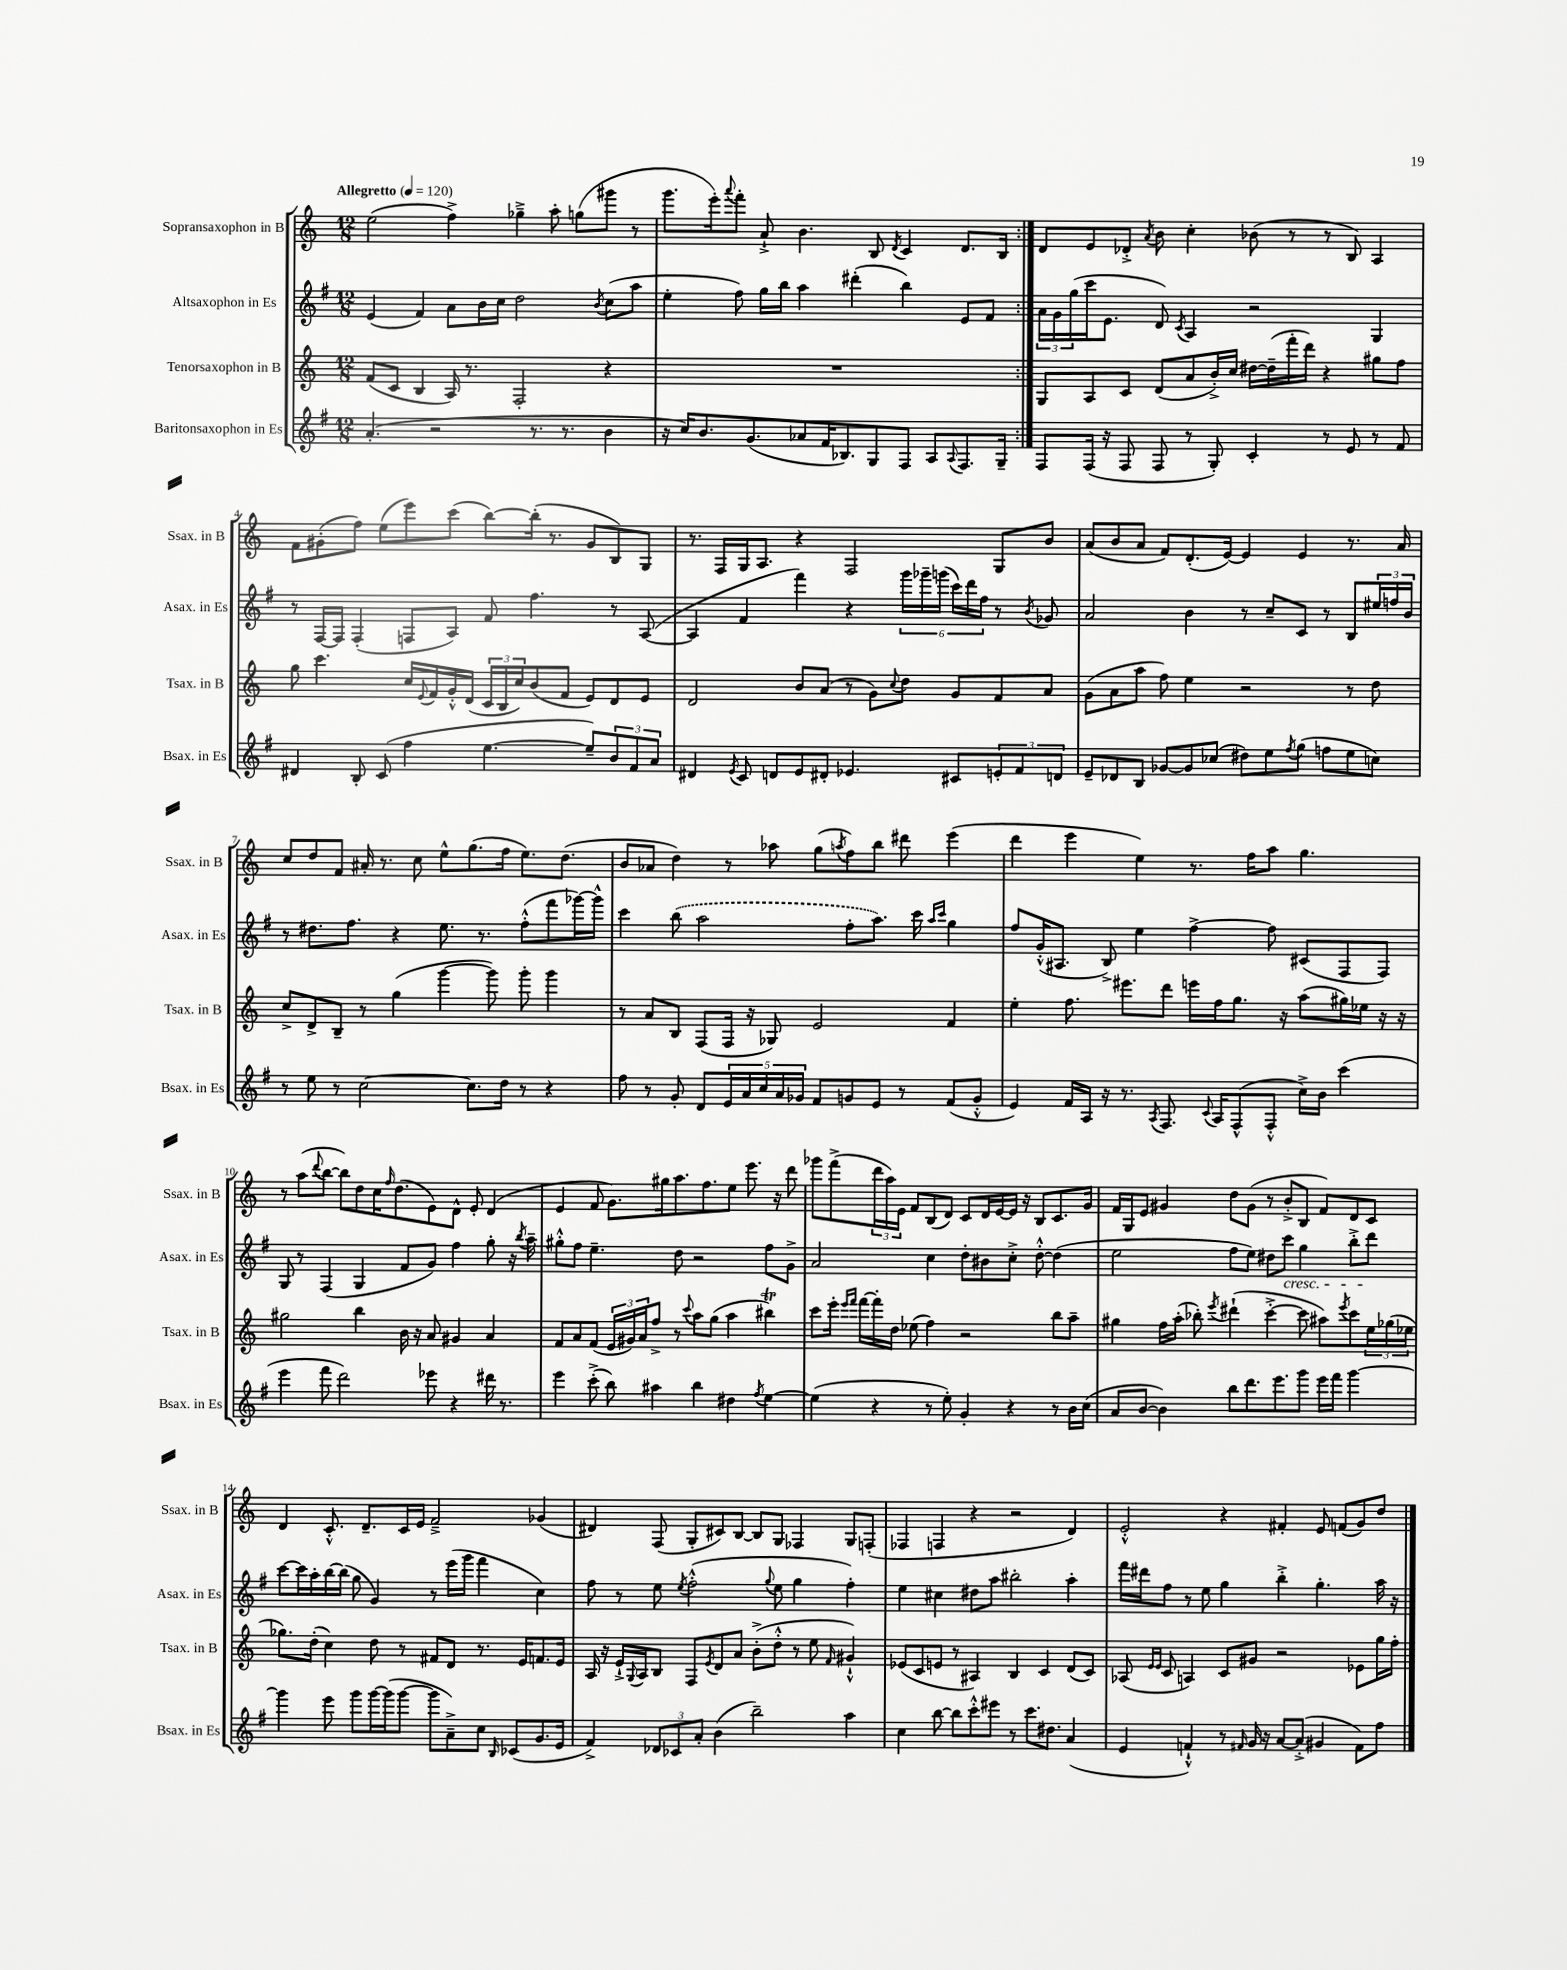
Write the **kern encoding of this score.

**kern	**kern	**kern	**kern
*part4	*part3	*part2	*part1
*staff4	*staff3	*staff2	*staff1
*I"Baritonsaxophon in Es	*I"Tenorsaxophon in B	*I"Altsaxophon in Es	*I"Sopransaxophon in B
*I'Bsax. in Es	*I'Tsax. in B	*I'Asax. in Es	*I'Ssax. in B
*clefG2	*clefG2	*clefG2	*clefG2
*k[f#]	*k[]	*k[f#]	*k[]
*M12/8	*M12/8	*M12/8	*M12/8
*MM120	*MM120	*MM120	*MM120
=1	=1	=1	=1
!	!	!	!LO:TX:a:B:t=Allegretto
(4.a'/	(8f/L	(4e/	(2ee\
.	8c/J	.	.
.	4B/	4f#/)	.
2r	.	.	.
.	16A/)	8a\L	4ff^\)
.	8.r	.	.
.	.	16b\L	.
.	.	16cc\JJ	.
.	2F'/	2dd\	4gg-X~^\
8.r	.	.	.
.	.	.	8aa'\
8.r	.	.	.
.	.	.	(8ggn\L
.	.	8qb/	.
4b\	4r	(8cc\L	8ggg#X\J
.	.	8aa\J	8r
=2	=2	=2	=2
16r	1.r	4ee'\	8.ggg\L
16cc/KL)	.	.	.
8.b/	.	.	.
.	.	.	16eee'\k)
.	.	.	8qqaaa/
.	.	8ff#\)	8fff'\J
(8.g/	.	.	.
.	.	16gg\LL	8a`^/
.	.	16bb\JJ	.
8a-X/	.	4aa\	4.b\
16f#/K	.	.	.
8.B-X/)	.	.	.
.	.	(4ddd#X'\	.
8G/	.	.	8B/
.	.	.	8qd/
8F#/J	.	4bb\)	4c/
8A/L	.	.	.
8qqA/	.	.	.
8.F#/	.	8e/L	8.d/L
.	.	8f#/J	.
16G~/Jk	.	.	16B/Jk
=3:|!	=3:|!	=3:|!	=3:|!
8F#/L	8G/L	24a\LL	8d/L
.	.	24g\	.
.	.	(24gg\	.
(16F#/Jk	8A/	16ccc\J	8e/
16r	.	8.e\J	.
8F#/	8c/J	.	8d-X'^/J
.	.	.	8qa/
8F#/	(8d/L	8d/)	8b\
.	.	8qc/	.
8r	8a/	4A/	4cc'\
8G'/)	16b'^/L)	.	.
.	16cc/JJ	.	.
4c'/	[16dd#X\LL	2r	(8b-X\
.	(16dd#~\]	.	.
.	16fff'\	.	8r
.	16ddd\JJ)	.	.
8r	4r	.	8r
8e/	.	.	8B/)
8r	8gg#X\L	4G/	4A/
8f#/	8ff\J	.	.
!!LO:LB:g=z
=4	=4	=4	=4
4d#X/	8gg\	8r	8f\L
.	4.ccc\	[16F#/LL	(8g#X'\
.	.	16F#/JJ]	.
8B'/	.	(4F#'/	8ff\J)
(8c/	.	.	(8ee\L
4ff#\	16cc/LL	8Fn/L	8eee\)
.	8qqe/	.	.
.	16f/	.	.
.	16g'^^/	8A/J)	(8ccc\J
.	(16d/JJ	.	.
[4.ee\	24c/LL	8f#/	[8bb\L)
.	24B/	.	.
.	24cc/J)	.	.
.	(8b/	4.ff#\	(16bb'\Jk]
.	.	.	8.r
.	8f/J	.	.
8ee~/L])	8e/L)	.	8g#/L
12b/	8d/	8r	8B/)
12f#/	.	.	.
.	8e/J	([8A/	8G/J
12a/J	.	.	.
=5	=5	=5	=5
4d#X/	2d/	4A/]	8.r
.	.	.	16F/LL
8qe/	.	.	.
8c/	.	4f#/	16G/J
.	.	.	8.A/J
8dn/L	.	.	.
8e/	8b/L	4fff#\)	4r
8d#X'/J	(8a/J	.	.
4.e-X/	8r	4r	2F/
.	8g\L)	.	.
.	8qqcc/	.	.
.	8dd\J	24ggg\LL	.
.	.	24ggg-X~\	.
.	.	(24gggn\JJ	.
8c#X/L	8g/L	24ccc\LL)	.
.	.	24ddd\	.
.	.	24ff#\JJ	.
12en'/	8f/	8r	8G/L
12f#/	.	.	.
.	.	8qb/	.
.	8a/J	8g-X/	8b/J
12dn/J	.	.	.
=6	=6	=6	=6
8e~/L	(8g\L	2a/	(8a/L
8d-X/	8a\	.	8b/
8B/J	8aa\J	.	8a/J
[8g-X/L	8ff\)	.	8f/L)
8g-/]	4ee\	4b\	(8.d'/
(8cc-X/J	.	.	.
.	.	.	[16e/Jk)
8dd#X\L)	2r	8r	4e/]
8ee\	.	8cc~/L	.
8qff#/	.	.	.
(8gg\J	.	8c/J	4e/
8ffn\L	.	8r	.
8ee\	8r	8B/L	8.r
8ccn\J)	8dd\	24ee#X/L	.
.	.	24ffn/	.
.	.	.	16a/
.	.	24b/JJ	.
!!LO:LB:g=z
=7	=7	=7	=7
8r	8cc^/L	8r	8cc/L
8ee\	8d^/	8.dd#X\L	8dd/
8r	8B~/J	.	8f/J
.	.	8.ff#\J	.
[2cc\	8r	.	16a#X'/
.	.	.	8.r
.	(4gg\	4r	.
.	.	.	8cc\
.	[4ggg\	8.ee\	8ee^^\L
8.cc\L]	.	.	(8.gg\
.	.	8.r	.
.	8ggg\])	.	.
16dd\Jk	.	.	16ff\Jk
8r	8ggg'\	(8ff#'^^\L	8.ee\L)
4r	4ggg\	8fff#\	.
.	.	.	(8.dd\J
.	.	[16ggg-X\L)	.
.	.	16ggg-^^\JJ]	.
=8	=8	=8	=8
8ff#\	8r	4ccc\	8b/L
8r	8a/L	.	8a-X/J
8g'/	8B/J	(8bb\	4dd\)
8d/L	(8F/L	2aa\	.
20e/L	16F/Jk	.	8r
20a/	.	.	.
.	16r	.	.
20cc/	.	.	.
.	8G-X/)	.	8aa-X\
20a/	.	.	.
20g-X/JJ	.	.	.
8f#/L	2e/	.	(8gg\L
.	.	.	8qaan/
8gn/	.	8ff#'\L	8ff\)
8e/J	.	8.aa\J)	8bb\J
8r	.	.	8ddd#X\
.	.	16ccc\	.
.	.	16qqaa/LL	.
.	.	16qqccc/JJ	.
(8f#/L	4f/	4gg\	(4eee\
8g'^^/J	.	.	.
=9	=9	=9	=9
4e/)	4ee'\	8ff#/L	4ddd\
.	.	(16g'^^/K	.
.	.	8.A#X/J	.
16f#/LL	8.ff\	.	4eee\
16A/JJ	.	.	.
16r	.	8B^/)	.
8.r	8.eee#X\L	.	.
.	.	4ee\	4ee\)
8qA/	.	.	.
8.F#/	8ddd\J	.	.
.	16eeen\LL	[4ff#^\	8.r
8qqc/	.	.	.
16A/KL	16ff\J	.	.
(8F#^^/	8.gg\J	.	.
.	.	.	16ff\KL
8F#'^^/J	.	8ff#\]	8aa\J
.	16r	.	.
16cc^\LL)	(8aa\L	(8c#X/L	4.gg\
16b\JJ	.	.	.
(4ccc\	16gg#X\L)	8F#/	.
.	16ee-X\JJ	.	.
.	16r	8F#/J)	.
.	16r	.	.
!!LO:LB:g=z
=10	=10	=10	=10
4eee\	2gg#X\	8G/	8r
.	.	8r	(8aa\L
.	.	.	8qqddd/
8fff#\	.	(4F#/	[8bb\J
2ddd\)	.	.	8bb\L])
.	4bb\	4G/	8dd\
.	.	.	16cc\K
.	.	.	16qqff/
.	.	.	(8.dd\
.	16b\	8f#/L	.
.	16r	.	.
8eee-X\	8a/	8g/J)	8e\)
4r	4g#X/	4ff#\	8d^^\J
.	.	.	8e'/
16ddd#X\	4a/	8gg'\	(4d/
8.r	.	.	.
.	.	16r	.
.	.	8qbb/	.
.	.	16aa~\	.
=11	=11	=11	=11
4eee\	8f/L	8gg#X'^^\L	4e/
.	8a/	8ff#\J	.
(8ccc'^\	(8f/J	4.ee~\	8f/
8bb\)	24e/LL	.	8.g\L)
.	24g#X/)	.	.
.	24a/J	.	.
4aa#X\	8ff^/J	.	.
.	.	.	16gg#X\k
.	8r	8dd\	8.aa\
.	8qqccc/	.	.
4bb\	8aa\L	2r	.
.	.	.	8.ff\
.	(8gg\J	.	.
4dd#X\	4aa\	.	8ee\J
.	.	.	8.eee\
8qff#/	.	.	.
[4ee\	4bb#Xt\)	8ff#\L	.
.	.	.	16r
.	.	8g^\J	8ddd\
=12	=12	=12	=12
(4ee\]	8ccc\L	2a/	8ggg-X\L
.	16eee'\Jk	.	(8fff^\
.	16qqeee/LL	.	.
.	16qqfff/JJ	.	.
.	[16fff\LL	.	.
4r	16fff'\]	.	24ddd\L
.	.	.	24aa\)
.	16dd\JJ	.	.
.	.	.	24e\JJ
.	(8ee-X\	.	8f/L
8r	4ff\)	4cc\	(8B/
8ee'\)	.	.	8d/J)
4g'/	2r	8dd'\L	8c/L
.	.	8b#X\	16d/L
.	.	.	[16e/
4r	.	8cc'^\J	16e/JJ]
.	.	.	16r
.	.	[8dd'^^\	8B/L
8r	8bb\L	(4dd\]	8.c/
16b\LL	8aa~\J	.	.
(16cc\JJ	.	.	16g/Jk
=13	=13	=13	=13
8a/L	4gg#X\	2ee\	16f/LL
.	.	.	16G/J
[8b/J	.	.	8e/J
4b\])	16ff\LL	.	4g#X/
.	(16aa'\JJ	.	.
.	8bb-X'\)	.	.
.	8qeee/	.	.
8bb\L	(4ddd#X`\	8ff#\L	8dd\L
8.ddd\	.	8ee\J)	(8g#\J
.	[4ccc'^\	8dd#X\L	8r
8.eee\	.	.	.
!	!	!LO:TX:b:i:t=cresc.	!
.	.	8ccc\J	8b'^/L
8ggg\J	8ccc\]	4gg\	8B/J
16eee\LL	8aa#X\L)	.	8f/L)
16fff#\JJ	.	.	.
.	8qeee/	.	.
[4ggg\	8ccc\	8bb'^\L	8d/
.	24ee\L	8ddd\J	8c/J
.	(24gg-X\	.	.
.	24ee-X\JJ	.	.
!!LO:LB:g=z
=14	=14	=14	=14
4ggg\]	8.gg-X\L)	[8ccc\L	4d/
.	.	16ccc\L]	.
.	(16dd'\Jk	16aa'\	.
8eee\	4cc\)	[16bb\	8.c'^^/
.	.	(16bb\JJ]	.
8ggg\L	.	8gg\	.
.	.	.	8.d~/L
[16ggg\L	8dd\	4g/)	.
(16ggg\J]	.	.	.
[8ggg\J	8r	.	16c/L
.	.	.	16e/JJ
8ggg\L]	8f#X/L	8r	2f~^/
8a~^\)	8d/J	(16eee\LL	.
.	.	16ggg\JJ	.
8cc\J	8.r	4fff#\	.
16qqB/	.	.	.
(8c-X/L	.	.	.
.	16e/KL	.	.
8.g/	8.fn/	4cc\)	(4g-X/
16e/Jk	16e/Jk	.	.
=15	=15	=15	=15
4f#^/)	16A/	8ff#\	4d#X/)
.	16r	.	.
.	16e`^/LL	8r	.
.	8qqG/	.	.
.	16A/J	.	.
12d-X/L	8B/J	8ee\	(8F/
12c-X/	.	.	.
.	.	8qee/	.
.	8F/L	(2ff#'^^\	8G'/L
12a'/J	.	.	.
.	8qe/	.	.
(4b\	8d/	.	8c#X/)
.	8a/J	.	[8B/J
2bb~\)	(8b'^\L	.	8B/L]
.	.	8qqgg/	.
.	8dd'^^\J	8ee\	8G/J
.	8r	4gg\	4F-X/
.	8ee\	.	.
.	16qqf/	.	.
4aa\	4g#X`^^/)	4ff#'\)	8G/L
.	.	.	(8Fn'/J
=16	=16	=16	=16
4cc\	(8e-X/L	4ee\	4F-X/
.	8c/	.	.
[8bb\	8en/J	4cc#X\	4Fn/
8bb\L]	8r	.	.
8ccc'^^\	4A#X/)	8dd#X\L	4r
8eee#X\J	.	8aa\J	.
8r	4B/	2bb#X'\	2r
8.ccc\L	.	.	.
.	4c/	.	.
8.dd#X\J	.	.	.
(4a/	(8d/L	4aa'\	4d/)
.	8c/J)	.	.
=17	=17	=17	=17
4e/	(8A-X/	16fff#\LL	2e'^^/
.	.	16ddd#X\J	.
.	16qqe/LL	.	.
.	16qqe/JJ	.	.
.	8c/	8ff#\J	.
4fn`^^/)	4An/)	8r	.
.	.	8ee\	.
8r	8c/L	4gg\	4r
16qqf#X/	.	.	.
16g/	8g#X/J	.	.
16r	.	.	.
[8a/L	2r	4bb'^\	4f#X'/
(8a'^/J]	.	.	.
4g#X/	.	4.gg'\	8e/
.	.	.	(8fn/L
8f#\L)	8e-X\L	.	8g/)
8ff#\J	16gg\L	16aa\	8dd/J
.	16ff'\JJ	16r	.
==	==	==	==
*-	*-	*-	*-
